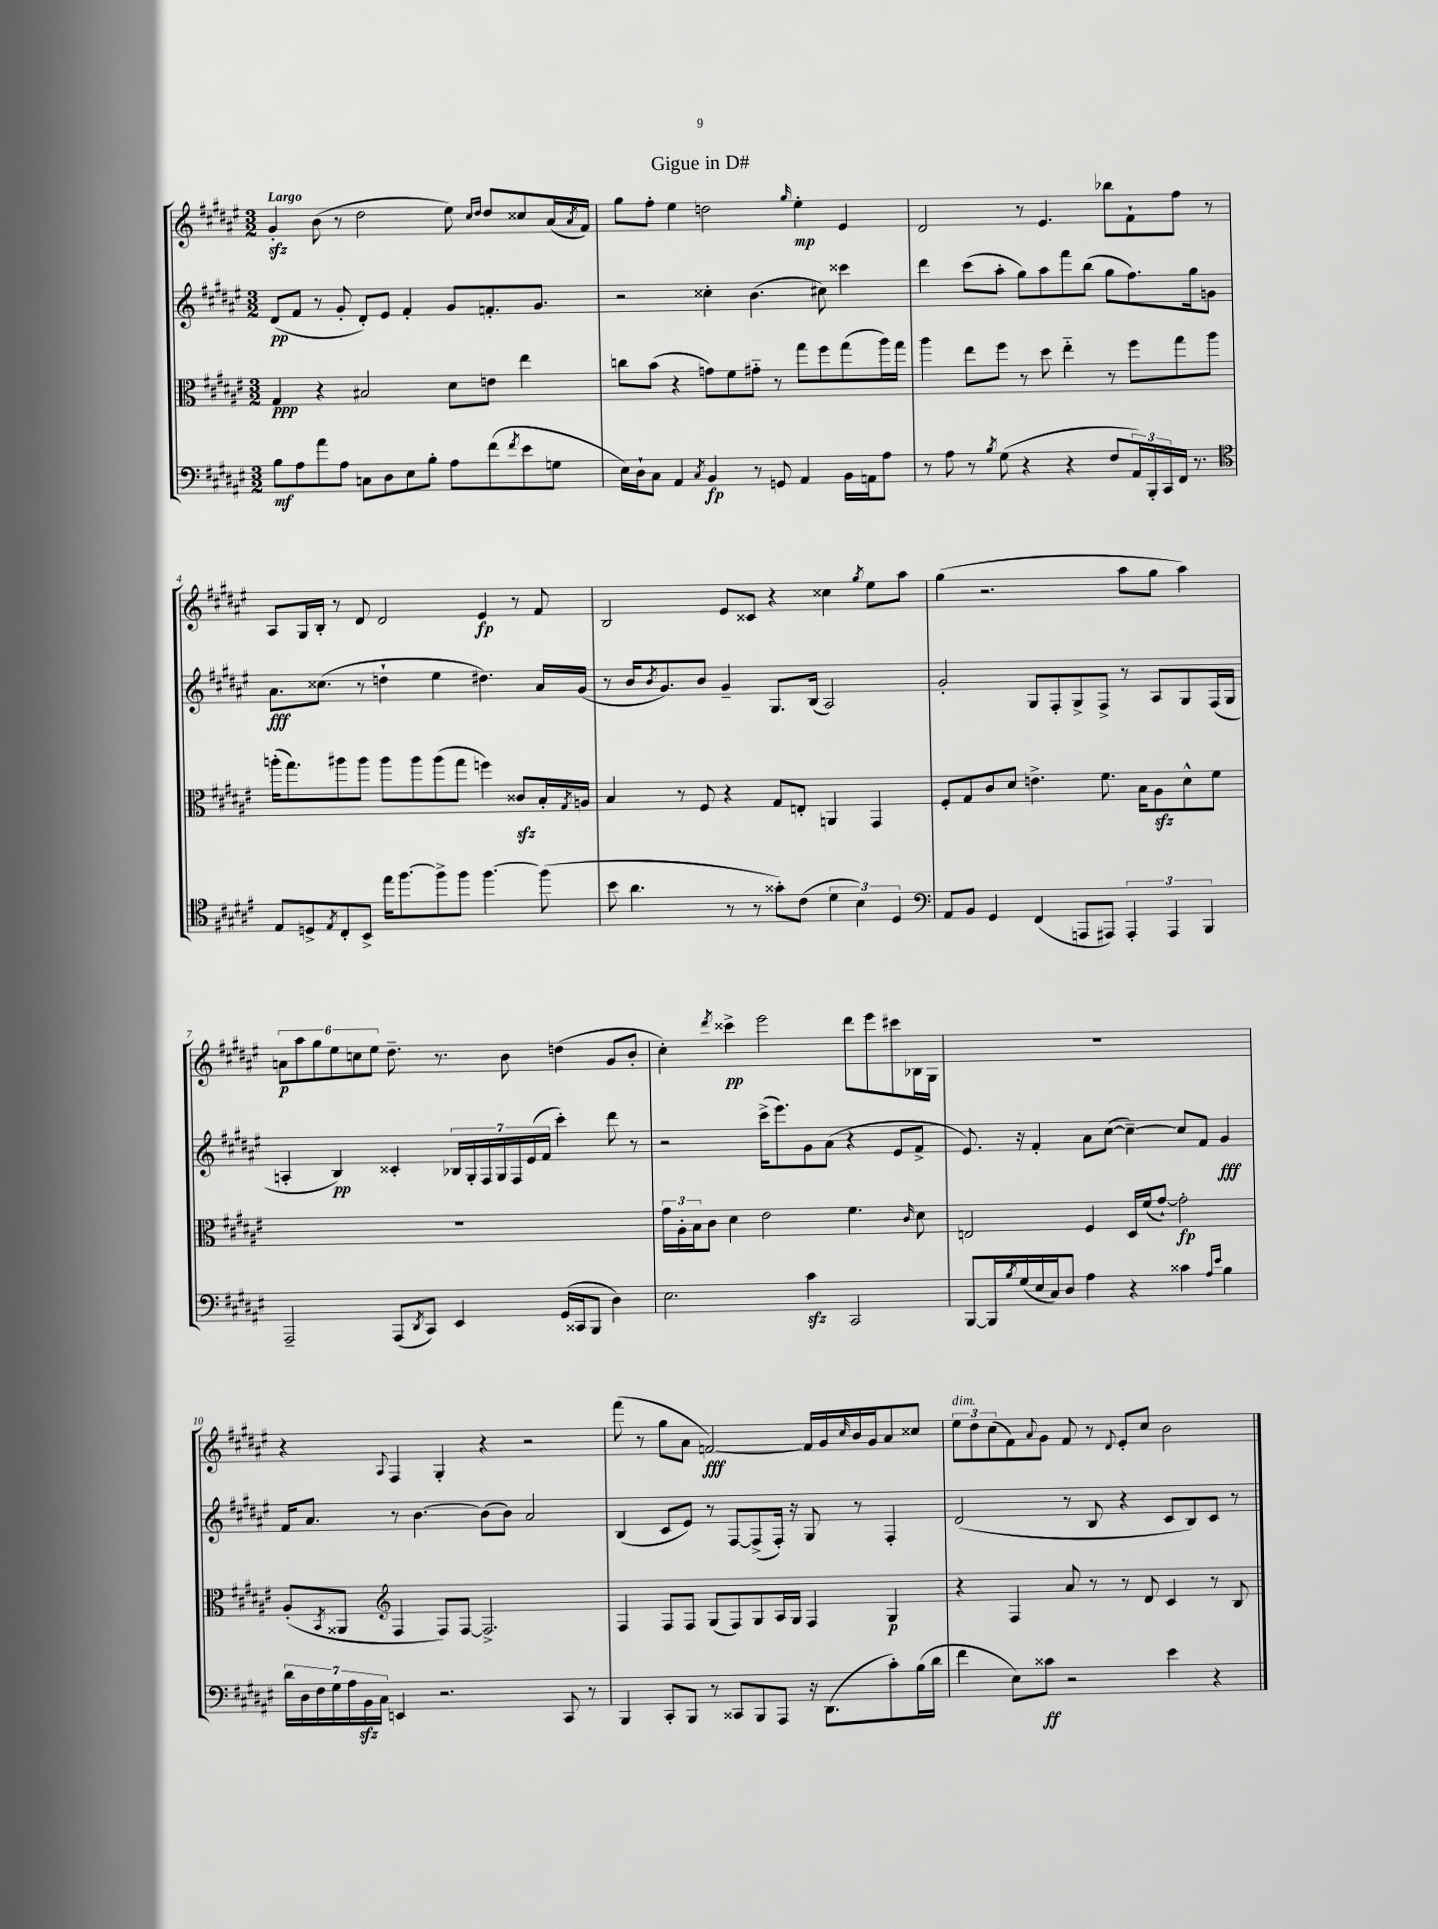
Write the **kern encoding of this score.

**kern	**dynam	**kern	**dynam	**kern	**dynam	**kern	**dynam
*part4	*part4	*part3	*part3	*part2	*part2	*part1	*part1
*staff4	*staff4	*staff3	*staff3	*staff2	*staff2	*staff1	*staff1
*clefF4	*	*clefC3	*	*clefG2	*	*clefG2	*
*k[f#c#g#d#a#e#]	*	*k[f#c#g#d#a#e#]	*	*k[f#c#g#d#a#e#]	*	*k[f#c#g#d#a#e#]	*
*M3/2	*	*M3/2	*	*M3/2	*	*M3/2	*
=1	=1	=1	=1	=1	=1	=1	=1
!	!	!	!	!	!	!LO:TX:a:B:t=Largo	!
8B\L	mf	4G#/	ppp	(8d#/L	pp	4g#zz'/	.
8A#\	.	.	.	8f#/J	.	.	.
8a#\	.	4r	.	8r	.	(8b\	.
8A#\J	.	.	.	8g#'/	.	8r	.
8Cn\L	.	2B#X/	.	8d#'/L)	.	2dd#\	.
8D#\	.	.	.	8e#/J	.	.	.
8E#\	.	.	.	4f#'/	.	.	.
8B'\J	.	.	.	.	.	.	.
8A#\L	.	8d#\L	.	8g#/L	.	8ee#\)	.
.	.	.	.	.	.	16qqcc#/LL	.
.	.	.	.	.	.	16qqdd#/JJ	.
(8f#\	.	8en\J	.	8.fn'/	.	8dd#/L	.
8qf#/	.	.	.	.	.	.	.
8e#\	.	4ee#\	.	.	.	8cc##X/	.
.	.	.	.	8.g#/J	.	.	.
8Gn\J	.	.	.	.	.	(16a#/L	.
.	.	.	.	.	.	8qa#/	.
.	.	.	.	.	.	16f#/JJ)	.
=2	=2	=2	=2	=2	=2	=2	=2
16E#\LL)	.	8ccn\L	.	2r	.	8gg#\L	.
16D#`\J	.	.	.	.	.	.	.
8C#\J	.	(8b\J	.	.	.	8ff#'\J	.
4AA#/	.	4r	.	.	.	4ee#\	.
8qC#/	.	.	.	.	.	.	.
4BB/	fp	8gn\L)	.	4cc##X'\	.	2ddn\	.
.	.	8f#\	.	.	.	.	.
8r	.	8g#X\J	.	(4.b\	.	.	.
8GGn/	.	8r	.	.	.	.	.
.	.	.	.	.	.	16qqgg#/	.
4AA#/	.	8gg#\L	.	.	.	4ee#'\	mp
.	.	8ff#\	.	8cc#X\)	.	.	.
16BB\LL	.	(8gg#\	.	4ccc##X\	.	4e#/	.
16AAn\J	.	.	.	.	.	.	.
8A#\J	.	16aa#\L)	.	.	.	.	.
.	.	16gg#\JJ	.	.	.	.	.
=3	=3	=3	=3	=3	=3	=3	=3
8r	.	4aa#\	.	4ddd#\	.	2d#/	.
8A#\	.	.	.	.	.	.	.
8r	.	8ee#\L	.	(8ccc#\L	.	.	.
8qB/	.	.	.	.	.	.	.
(8G#\	.	8ff#\J	.	8aa#'\J	.	.	.
4r	.	8r	.	8gg#\L)	.	8r	.
.	.	8dd#\	.	8aa#\	.	4.e#/	.
4r	.	4ee#\	.	8fff#\	.	.	.
.	.	.	.	(8bb\J	.	.	.
8F#/L	.	8r	.	8gg#\L	.	8bb-X\L	.
24AA#/L)	.	8ff#\L	.	8.ff#\)	.	8f#`\	.
24BBB'/	.	.	.	.	.	.	.
24CC#/	.	.	.	.	.	.	.
16FF#/JJ	.	8gg#\	.	.	.	8ff#\J	.
8.r	.	.	.	16gg#\k	.	.	.
.	.	8aa#\J	.	8gn\J	.	8r	.
!!LO:LB:g=z
=4	=4	=4	=4	=4	=4	=4	=4
*clefC4	*	*	*	*	*	*	*
8E#/L	.	(16aan'\KL	.	8.a#\L	fff	8A#/L	.
.	.	8.gg#\)	.	.	.	.	.
8Dn^/	.	.	.	.	.	16G#/L	.
.	.	.	.	(8.cc##X\J	.	16B'/JJ	.
8qE#/	.	.	.	.	.	.	.
8C#'/	.	8aa#X\	.	.	.	8r	.
8BB^/J	.	8aa#\J	.	8r	.	8d#/	.
16ee#\KL	.	8aa#\L	.	4ddn`\	.	2d#/	.
[8.ff#\	.	.	.	.	.	.	.
.	.	8aa#\	.	.	.	.	.
8ff#^\]	.	(8aa#\	.	4ee#\	.	.	.
8ff#\J	.	8gg#\J	.	.	.	.	.
[4.ff#\	.	4ffn\)	.	4.dd#X\)	.	4e#/	fp
.	.	8c##Xzz/L	.	.	.	8r	.
(8ff#\]	.	16B'/L	.	16a#/LL	.	8f#/	.
.	.	8qG#/	.	.	.	.	.
.	.	16An/JJ	.	(16g#/JJ	.	.	.
=5	=5	=5	=5	=5	=5	=5	=5
8b\	.	4B/	.	8r	.	2B/	.
4.a#\	.	.	.	16b/KL	.	.	.
.	.	.	.	8qb/	.	.	.
.	.	.	.	8.g#/)	.	.	.
.	.	8r	.	.	.	.	.
.	.	8F#/	.	8b/J	.	.	.
8r	.	4r	.	4g#~/	.	8e#/L	.
8r	.	.	.	.	.	8c##X/J	.
8g##X'\L)	.	8G#/L	.	8.G#/L	.	4r	.
(8c#\J	.	8En'/J	.	.	.	.	.
.	.	.	.	(16B/Jk	.	.	.
6d#\	.	4AAn/	.	2A#/)	.	4cc##X\	.
6B\)	.	.	.	.	.	.	.
.	.	.	.	.	.	8qgg#/	.
.	.	4GG#/	.	.	.	8ee#\L	.
6D#/	.	.	.	.	.	.	.
.	.	.	.	.	.	8aa#\J	.
=6	=6	=6	=6	=6	=6	=6	=6
*clefF4	*	*	*	*	*	*	*
8AA#/L	.	8F#'/L	.	2g#'/	.	(4gg#\	.
8BB/J	.	8G#/	.	.	.	.	.
4GG#/	.	8c#/	.	.	.	2.r	.
.	.	8d#/J	.	.	.	.	.
(4FF#/	.	4.en^\	.	8G#/L	.	.	.
.	.	.	.	8F#'/	.	.	.
8AAAn/L	.	.	.	8G#^/	.	.	.
8AAA#X/J)	.	8.f#\	.	8F#^/J	.	.	.
6AAA#'/	.	.	.	8r	.	8aa#\L	.
.	.	16B\KL	.	.	.	.	.
.	.	8A#zz\	.	8A#/L	.	8gg#\J	.
6AAA#/	.	.	.	.	.	.	.
.	.	8d#^^\	.	8G#/	.	4aa#\)	.
6BBB/	.	.	.	.	.	.	.
.	.	8f#\J	.	(16F#/L	.	.	.
.	.	.	.	16G#/JJ	.	.	.
!!LO:LB:g=z
=7	=7	=7	=7	=7	=7	=7	=7
2AAA#~/	.	1.r	.	4An'/	.	12an\L	p
.	.	.	.	.	.	12aa#\	.
.	.	.	.	.	.	12gg#\	.
.	.	.	.	4B/)	pp	12ee#\	.
.	.	.	.	.	.	12ccn\	.
.	.	.	.	.	.	12ee#\J	.
(8AAA#/L	.	.	.	4c##X'/	.	8.dd#~\	.
8qDD#/	.	.	.	.	.	.	.
8CC#/J)	.	.	.	.	.	.	.
.	.	.	.	.	.	8.r	.
4EE#/	.	.	.	28B-X/LL	.	.	.
.	.	.	.	28G#'/	.	.	.
.	.	.	.	28F#/	.	.	.
.	.	.	.	28G#/	.	.	.
.	.	.	.	.	.	8b\	.
.	.	.	.	28F#/	.	.	.
.	.	.	.	(28e#/	.	.	.
.	.	.	.	28f#/JJ	.	.	.
(16GG#/LL	.	.	.	4ccc#'\)	.	(4ddn\	.
16CC##X/J	.	.	.	.	.	.	.
8BBB/J	.	.	.	.	.	.	.
4D#\)	.	.	.	8ddd#\	.	8g#/L	.
.	.	.	.	8r	.	8b'/J	.
=8	=8	=8	=8	=8	=8	=8	=8
2.E#\	.	24g#\LL	.	2r	.	4cc#'\)	.
.	.	24A#'\	.	.	.	.	.
.	.	24B\J	.	.	.	.	.
.	.	8c#\J	.	.	.	.	.
.	.	.	.	.	.	8qddd#/	.
.	.	4d#\	.	.	.	4ccc##X^\	pp
.	.	2e#\	.	(16ccc#^\KL	.	2eee#\	.
.	.	.	.	8.eee#\)	.	.	.
4c#zz\	.	.	.	8g#\	.	.	.
.	.	.	.	(8a#\J	.	.	.
2CC#/	.	4.f#\	.	4r	.	8ddd#\L	.
.	.	.	.	.	.	8eee#\	.
.	.	.	.	8e#/L	.	8ccc#X\	.
.	.	16qqc#/	.	.	.	.	.
.	.	8d#\	.	8f#^/J	.	16B-X\L	.
.	.	.	.	.	.	16G#\JJ	.
=9	=9	=9	=9	=9	=9	=9	=9
[8BBB/L	.	2En/	.	8.e#/)	.	1.r	.
16BBB/L]	.	.	.	.	.	.	.
8qB/	.	.	.	.	.	.	.
(16G#/	.	.	.	16r	.	.	.
16E#/	.	.	.	4f#'/	.	.	.
16C#/J)	.	.	.	.	.	.	.
8D#/J	.	.	.	.	.	.	.
4A#\	.	4F#/	.	8a#\L	.	.	.
.	.	.	.	([8cc#\J	.	.	.
4r	.	16D#/LL	.	4cc#~\_)	.	.	.
.	.	(16f#/J	.	.	.	.	.
.	.	[8g#`/J)	.	.	.	.	.
4c##X\	.	2g#'\]	fp	8cc#/L]	.	.	.
.	.	.	.	8f#/J	.	.	.
16qqA#/LL	.	.	.	.	.	.	.
16qqe#/JJ	.	.	.	.	.	.	.
4B\	.	.	.	4g#/	fff	.	.
!!LO:LB:g=z
=10	=10	=10	=10	=10	=10	=10	=10
28d#\LL	.	(8A#'/L	.	16f#/KL	.	4r	.
28D#\	.	.	.	.	.	.	.
.	.	.	.	8.a#/J	.	.	.
28F#\	.	.	.	.	.	.	.
28G#\	.	.	.	.	.	.	.
.	.	8qBB/	.	.	.	.	.
.	.	8AA##X/J	.	.	.	.	.
28A#\	.	.	.	.	.	.	.
28BBzz\	.	.	.	.	.	.	.
28C#\JJ	.	.	.	.	.	.	.
*	*	*clefG2	*	*	*	*	*
.	.	.	.	.	.	8qqA#/	.
4EEn/	.	4F#/	.	8r	.	4F#/	.
.	.	.	.	[4.b\	.	.	.
2.r	.	8F#/L)	.	.	.	4G#'/	.
.	.	[8F#/J	.	.	.	.	.
.	.	2.F#^/]	.	(8b\L]	.	4r	.
.	.	.	.	8b\J)	.	.	.
.	.	.	.	2a#/	.	2r	.
8CC#/	.	.	.	.	.	.	.
8r	.	.	.	.	.	.	.
=11	=11	=11	=11	=11	=11	=11	=11
4BBB/	.	4F#/	.	(4B/	.	(8fff#\	.
.	.	.	.	.	.	8r	.
8CC#'/L	.	8F#/L	.	8c#/L	.	8gg#\L	.
8BBB/J	.	8F#/J	.	8e#/J)	.	8a#\J	.
8r	.	(8G#/L	.	8r	.	[2fn/)	fff
8CC##X/L	.	8F#/)	.	[8F#/L	.	.	.
8BBB/	.	8G#/	.	(8F#^/]	.	.	.
8AAA#/J	.	16A#/L	.	16F#'/Jk)	.	.	.
.	.	16G#/JJ	.	16r	.	.	.
16r	.	4F#/	.	8G#/	.	16f/LL]	.
(8.DD#\L	.	.	.	.	.	16g#/	.
.	.	.	.	.	.	16qqcc#/	.
.	.	.	.	8r	.	16b/	.
.	.	.	.	.	.	16g#/J	.
8c#'\)	.	4G#/	p	4F#'/	.	8a#/	.
(16B\L	.	.	.	.	.	8cc##X/J	.
16d#\JJ	.	.	.	.	.	.	.
=12	=12	=12	=12	=12	=12	=12	=12
!	!	!	!	!	!	!LO:TX:a:i:t=dim.	!
4f#\	.	4r	.	(2d#/	.	12ee#\L	.
.	.	.	.	.	.	12dd#\	.
.	.	.	.	.	.	(12cc#\	.
8E#\L)	.	4F#/	.	.	.	8f#\)	.
.	.	.	.	.	.	8qqa#/	.
8c##X\J	ff	.	.	.	.	8g#\J	.
2r	.	8a#/	.	8r	.	8f#/	.
.	.	8r	.	8B/	.	8r	.
.	.	.	.	.	.	8qqd#/	.
.	.	8r	.	4r	.	8e#'/L	.
.	.	8d#/	.	.	.	8cc#/J	.
4e#\	.	4c#/	.	8c#/L	.	2b\	.
.	.	.	.	8B/)	.	.	.
4r	.	8r	.	8c#/J	.	.	.
.	.	8B/	.	8r	.	.	.
==	==	==	==	==	==	==	==
*-	*-	*-	*-	*-	*-	*-	*-
